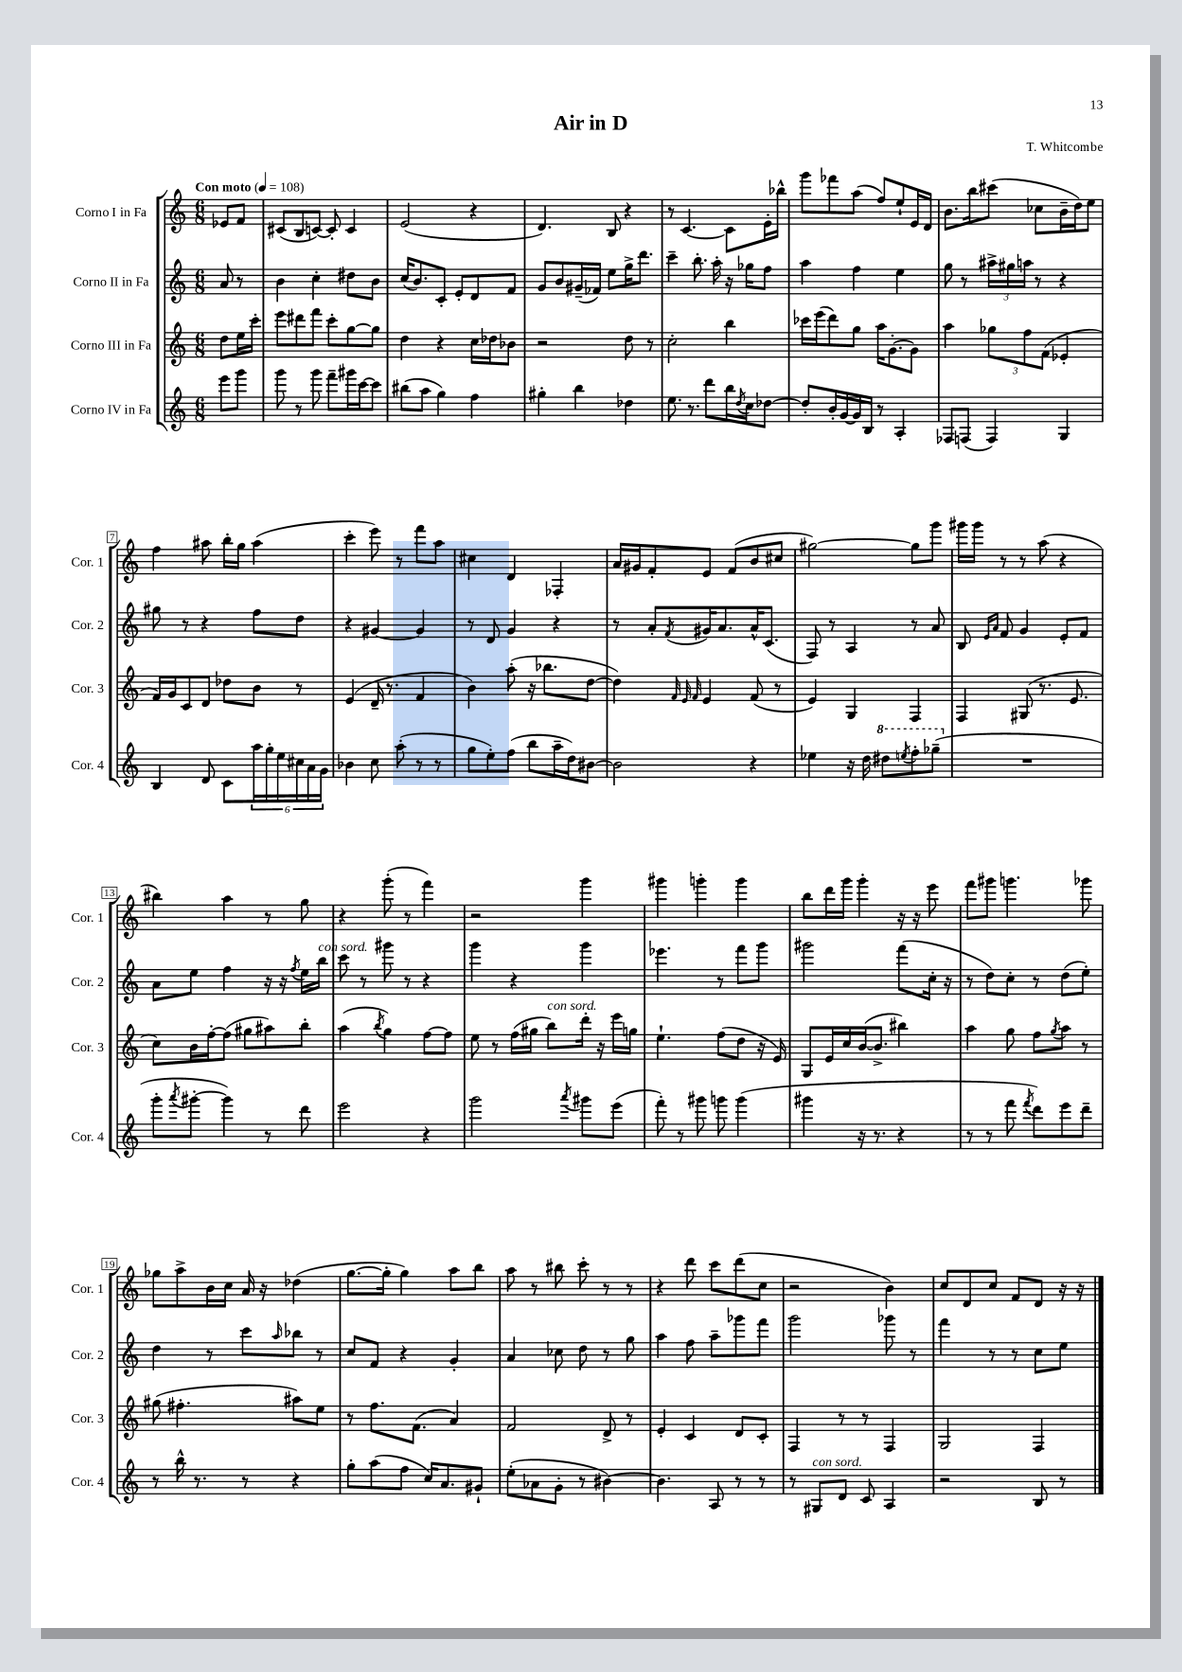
\header { title = "Air in D" composer = "T. Whitcombe" }
<<
\new StaffGroup <<
\new Staff = "s0" \with { instrumentName = "Corno I in Fa" shortInstrumentName = "Cor. 1" } {
    \clef treble \key c \major \numericTimeSignature \time 6/8 \partial 4 \tempo "Con moto" 4 = 108
    ees'8 f'8 |
    cis'8( b8 c'8~) c'8-. c'4 |
    e'2( r4 |
    d'4.) b8 r4 |
    r8 c'4.~ c'8 e'16-. bes''16-^ |
    g'''8 fes'''8 a''8( f''8) e''8-! e'16 d'16 |
    b'8. b''16 cis'''8( ces''8 b'16-- d''16) e''8 |
    f''4 ais''8 b''16-. g''16 ais''4( |
    c'''4-. e'''8) r8 f'''8 a''8 |
    cis''4 d'4 fes4-. |
    a'16 gis'16 f'8-. e'8 f'8( b'8 cis''8 |
    gis''2~) gis''8 g'''8 |
    gis'''16 gis'''16 r8 r8 a''8( r4 |
    bis''4) a''4 r8 g''8 |
    r4 g'''8-.( r8 f'''4) |
    r2 g'''4 |
    gis'''4 g'''4-. g'''4 |
    b''8 d'''16 g'''16 g'''4-. r16 r16 e'''8 |
    f'''8 gis'''8 g'''4. ges'''8 |
    ges''8 a''8-> b'16 c''16 a'16 r16 des''4( |
    g''8.~ g''16-. g''4) a''8 b''8 |
    a''8 r8 bis''8 c'''8-. r8 r8 |
    r4 d'''8 c'''8 d'''8( c''8 |
    r2 b'4) |
    c''8 d'8 c''8 f'8 d'8 r16 r16 \bar "|." |
}
\new Staff = "s1" \with { instrumentName = "Corno II in Fa" shortInstrumentName = "Cor. 2" } {
    \clef treble \key c \major \numericTimeSignature \time 6/8 \partial 4
    a'8 r8 |
    b'4 c''4-. dis''8 b'8 |
    c''16( b'8.) c'8-. e'8-. d'8 f'8 |
    g'8 b'8 gis'16--( fes'16) e''8 g''16-> d'''8. |
    c'''4-- b''8.-. a''16-. r16 ges''16 f''8 |
    a''4 f''4 e''4 |
    g''8 r8 \tuplet 3/2 { ais''16-> gis''16 a''16 } r8 r4 |
    gis''8 r8 r4 f''8 d''8 |
    r4 gis'4~ gis'4 |
    r8 d'8 g'4 r4 |
    r8 a'8-. \acciaccatura { f'8 } gis'16 a'8. a'16-^ c'8.( |
    f8) r8 a4 r8 a'8 |
    b8 \grace { e'16 a'16 } f'8 g'4 e'8-. f'8 |
    a'8 e''8 f''4 r16 r16 \acciaccatura { f''8 } e''16 b''16^\markup { \italic "con sord." } |
    c'''8 r8 gis'''8 r8 r4 |
    g'''4 r4 g'''4 |
    ees'''4. r8 f'''8 g'''8 |
    gis'''2 f'''8( c''16-. r16 |
    r8 d''8) c''8-. r8 d''8( e''8-.) |
    d''4 r8 c'''8 \grace { a''16 } bes''8 r8 |
    c''8 f'8 r4 g'4-. |
    a'4 ces''8 d''8 r8 g''8 |
    a''4 f''8 a''8-- ges'''8 f'''8 |
    g'''2 ges'''8 r8 |
    f'''4 r8 r8 c''8 e''8 \bar "|." |
}
\new Staff = "s2" \with { instrumentName = "Corno III in Fa" shortInstrumentName = "Cor. 3" } {
    \clef treble \key c \major \numericTimeSignature \time 6/8 \partial 4
    d''8 e''16 c'''16-. |
    e'''8 dis'''8 f'''8 c'''8-. g''8~ g''8 |
    d''4 r4 c''16 des''16 bes'8 |
    r2 d''8 r8 |
    c''2-. b''4 |
    ces'''16 e'''16( d'''8) g''8 a''16 g'8.~-. g'8 |
    a''4 \tuplet 3/2 { ges''8 f''8 f'8( } ees'4-. |
    f'16) g'16 c'8 d'8 des''8 b'8 r8 |
    e'4( d'16-- r8. f'4 |
    b'4) a''8-.( r16 bes''8. d''8~ |
    d''4) \grace { f'32 e'32 f'32 } e'4 f'8( r8 |
    e'4) g4 f4 |
    f4 gis8( r8. e'8. |
    c''8) b'16 f''16~-. f''8( gis''8 ais''8) b''8-. |
    a''4( \acciaccatura { b''8 } g''4) f''8~ f''8 |
    e''8 r8 f''16( gis''16 b''8^\markup { \italic "con sord." }) d'''16-. r16 e'''16 g''16 |
    e''4.-! f''8( d''8 r16 e'16) |
    g8 e'16 c''16 b'16~( b'8.-> bis''4) |
    a''4 g''8 f''8 \acciaccatura { g''8 } a''8 r8 |
    gis''8( fis''4.-. ais''8) e''8 |
    r8 f''8. f'8.( a'4) |
    f'2 d'8-> r8 |
    e'4-. c'4 d'8 c'8-. |
    f4 r8 r8 f4 |
    g2 f4 \bar "|." |
}
\new Staff = "s3" \with { instrumentName = "Corno IV in Fa" shortInstrumentName = "Cor. 4" } {
    \clef treble \key c \major \numericTimeSignature \time 6/8 \partial 4
    e'''8 g'''8 |
    g'''8 r8 g'''8 f'''8-- gis'''16 c'''16~ c'''8 |
    bis''8( a''8 g''4) f''4 |
    gis''4-. b''4 des''4 |
    e''8. r8. d'''8 b''16 \acciaccatura { d''8 } c''16 des''8~ |
    des''8-. b'16-. g'16~ g'16 b16 r8 a4-. |
    fes8 f8( f4) g4 |
    b4 d'8 c'8 \tuplet 6/4 { a''16 g''16-. e''16 cis''16 a'16 g'16 } |
    bes'4 c''8 a''8-.( r8 r8 |
    g''8 e''8-.) f''8( b''8 a''16-- d''16) bis'8~ |
    bis'2 r4 |
    ees''4 r16 d''16 \ottava #1 dis'''8 \acciaccatura { e'''!8 } f'''8-. ges'''8--( \ottava #0 |
    R2. |
    g'''8-. \acciaccatura { a'''8 } gis'''8~-. gis'''4) r8 d'''8 |
    e'''2 r4 |
    g'''2 \acciaccatura { a'''8 } gis'''8 e'''8( |
    f'''8-.) r8 gis'''8 g'''8 g'''4( |
    gis'''4 r16 r8. r4 |
    r8 r8 f'''8 \acciaccatura { f'''8 } d'''8) e'''8 d'''8-- |
    r8 b''16-^ r8. r8 r4 |
    g''8-. a''8( f''8 c''16) a'8. gis'8-! |
    e''8-.( aes'8 g'8-. r8 bis'4~) |
    bis'4. a8 r8 r8 |
    r8 gis8^\markup { \italic "con sord." } d'8 c'8 a4 |
    r2 b8 r8 \bar "|." |
}
>>
>>
\layout { \context { \Score \override BarNumber.stencil = #(make-stencil-boxer 0.1 0.3 ly:text-interface::print) } }
